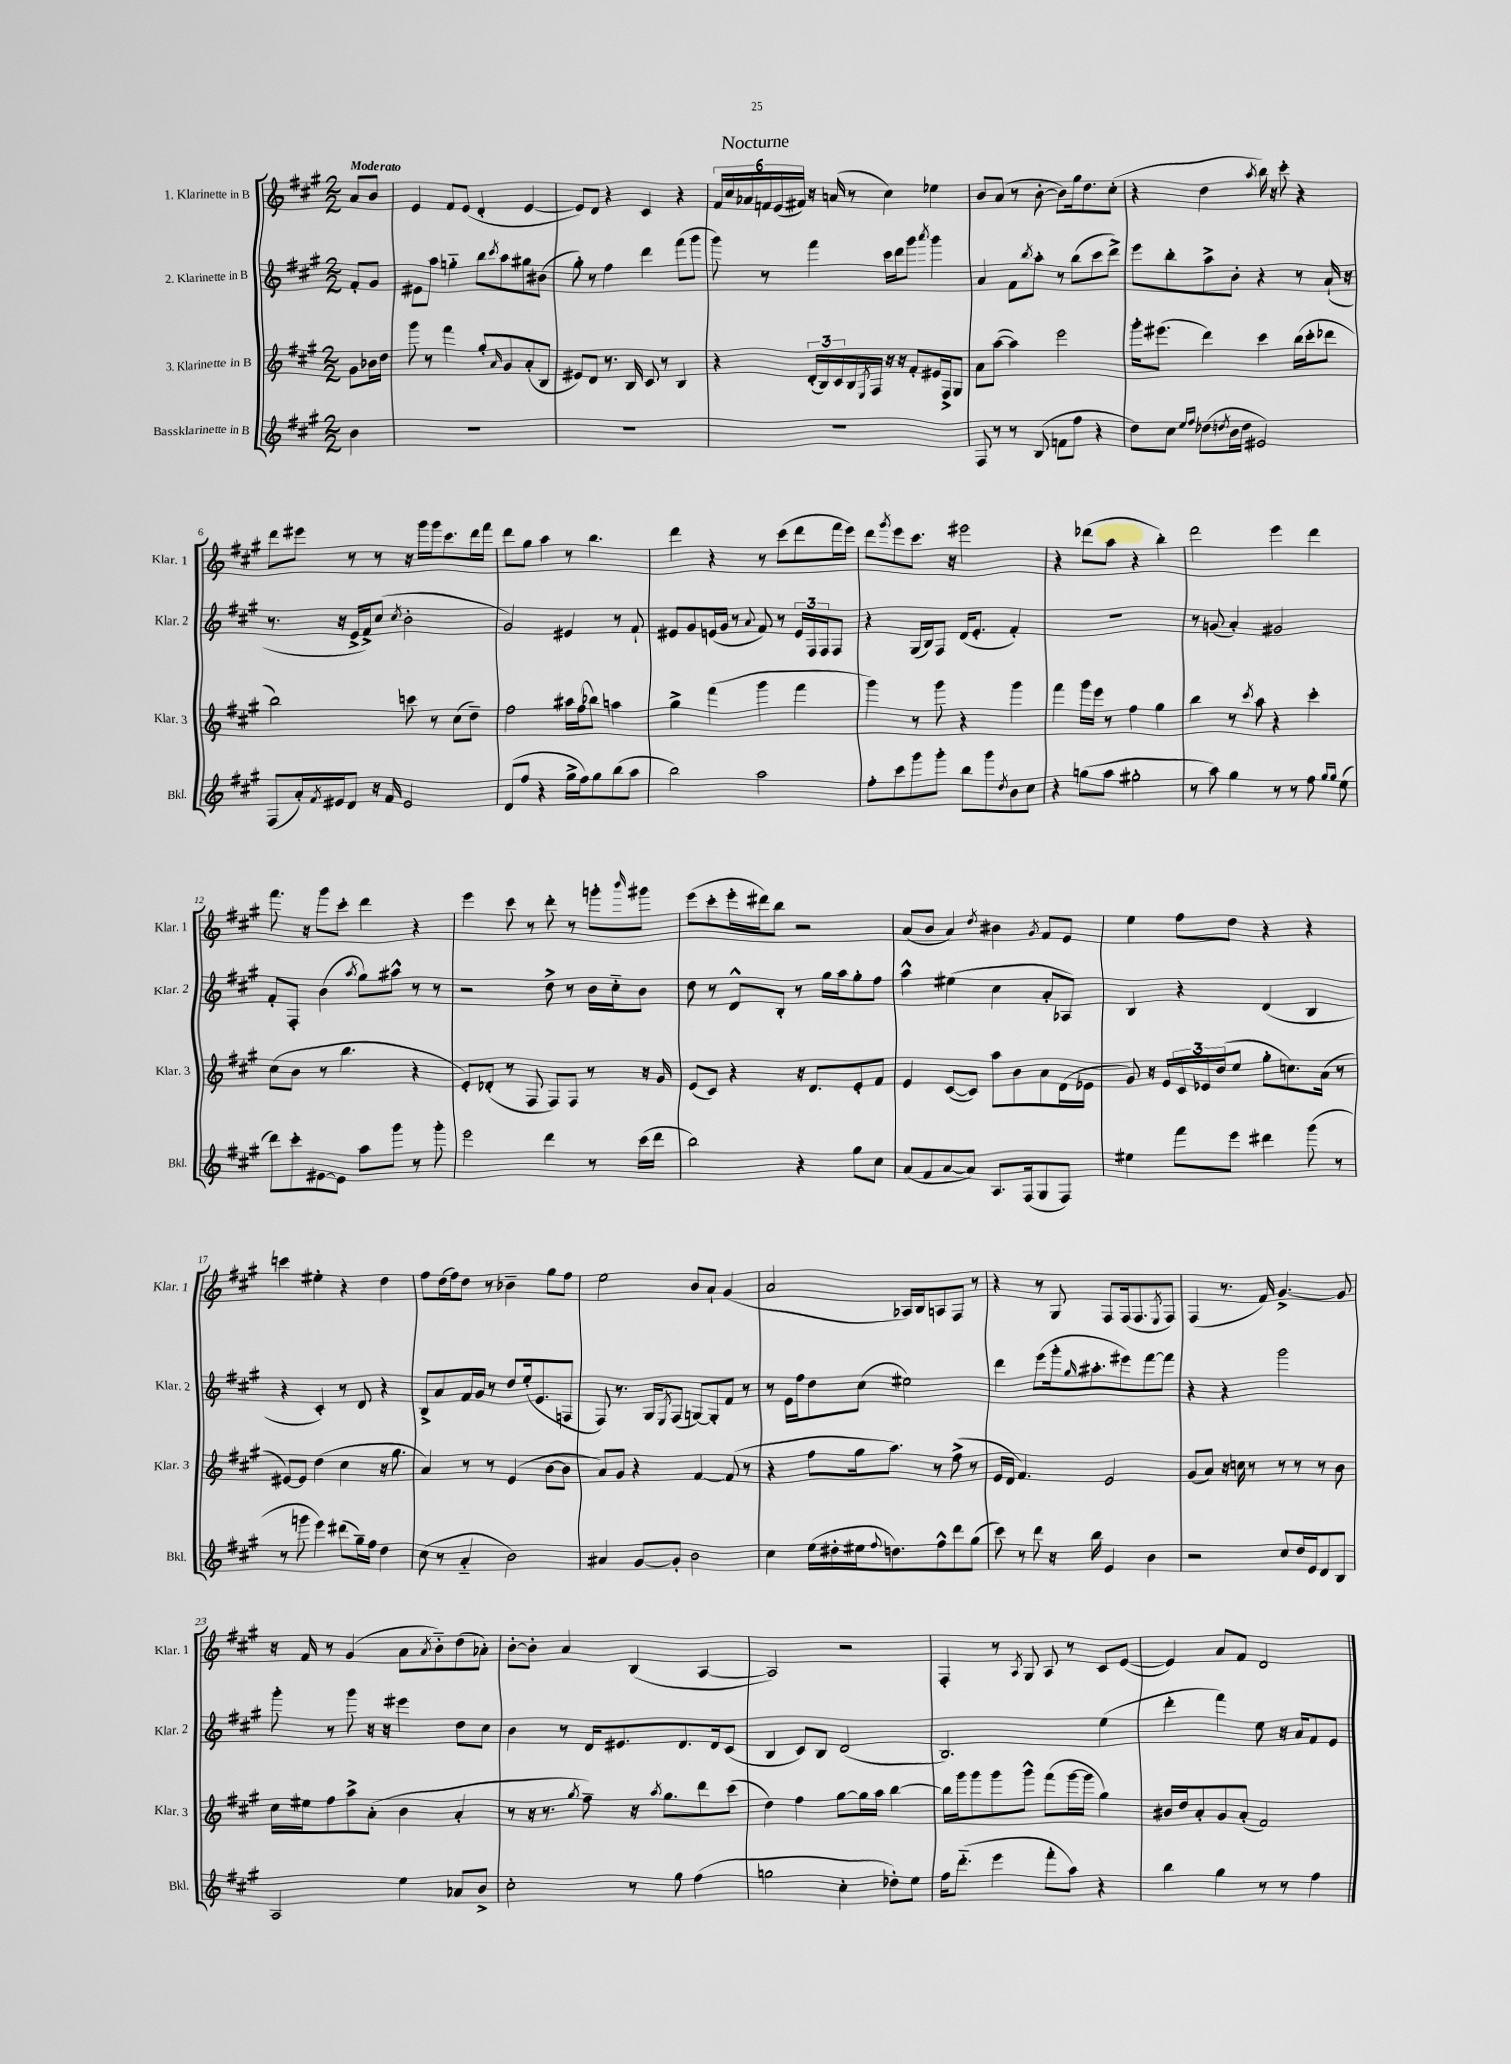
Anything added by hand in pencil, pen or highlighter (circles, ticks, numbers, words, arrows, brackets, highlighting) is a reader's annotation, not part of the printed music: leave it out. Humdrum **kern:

**kern	**kern	**kern	**kern
*staff4	*staff3	*staff2	*staff1
*clefG2	*clefG2	*clefG2	*clefG2
*k[f#c#g#]	*k[f#c#g#]	*k[f#c#g#]	*k[f#c#g#]
*M2/2	*M2/2	*M2/2	*M2/2
4b	8g#	8f#'	8a
.	16b-	8g#	8b
.	16dd	.	.
=	=	=	=
1r	8ggg#	8e#	4e
.	8r	8aa	.
.	4fff#	4gg'~	8f#
.	.	.	(8e
.	8gg#'	8bb	4d'
.	16qqa	8qccc#	.
.	8g#	8aa	.
.	(8a'	8gg#	[4e
.	8B	(8b#	.
=	=	=	=
1r	8e#)	8gg#')	8e])
.	8d	8r	8d
.	8.r	4ff#	4r
.	16B	.	.
.	8c#	4ddd	4c#
.	8r	.	.
.	4B	(8fff#	4r
.	.	8ggg#	.
=	=	=	=
1r	4r	8ggg#)	24f#
.	.	.	24cc#
.	.	.	24a-
.	.	8r	24f
.	.	.	(24e
.	.	.	24f#)
.	(24d'	4fff#	16r
.	24B)	.	.
.	.	.	(16a
.	24c#	.	.
.	16B	.	8r
.	8qE	.	.
.	16F#	.	.
.	16r	16ccc#	4cc#)
.	16r	16ddd	.
.	8f#'	8ggg#	.
.	.	8qaaa	.
.	16e#	4ggg#	4ee-
.	16F#^	.	.
.	8G#	.	.
=	=	=	=
8F#	8a	4a	8b
8r	([8aa	.	(8a
8r	4aa])	8f#	8r
.	.	8qbb	.
(8B	.	8aa'	[8b'
8f	2eee	8r	8b])
8ff#	.	(8bb	16gg#
.	.	.	8.dd
4r	.	8ccc#	.
.	.	8ddd^)	(8cc#'
=	=	=	=
8dd)	16ggg#'	8eee	4r
.	(8.eee#	.	.
8cc#	.	8bb'	.
16qqee	.	.	.
16qqff#	.	.	.
(8dd-	4ddd)	8aa^	4dd
8qdd	.	.	.
16b	.	8b'	.
16dd	.	.	.
.	.	.	8qaa
2e#)	4ccc#	4r	16bb)
.	.	.	16r
.	.	.	8ccc#'
.	(16bb	8r	4r
.	16ccc#'	.	.
.	8ddd-	(16a`	.
.	.	16r	.
=	=	=	=
(8F#	2bb)	8.r	8ddd
16a')	.	.	8eee#
8qf#	.	.	.
16e#	.	16r	.
8d	.	16e^	8r
.	.	16f#^)	.
16r	.	(8cc#	8r
16f#	.	.	.
.	.	8qcc#	.
2e#	8ccc	2b'	16r
.	.	.	16ggg#
.	8r	.	16ggg#
.	.	.	8.ccc#
.	(8cc#	.	.
.	8dd~)	.	16ddd
.	.	.	16fff#
=	=	=	=
(8d	2ff#	2g#)	8ddd
8ff#	.	.	8gg#
4r	.	.	4aa
16gg#^	16aa#	4e#	8r
16ff#)	(16ff#	.	.
8gg#	8bb-)	.	4.bb
(8bb	4aa	8r	.
8aa	.	8f#`	.
=	=	=	=
2bb)	4gg#^	8e#	4ddd
.	.	8g#	.
.	(4fff#	(16e	4r
.	.	16g#	.
.	.	8r	.
.	.	8qqa	.
2aa	4ggg#	8f#)	8r
.	.	8r	(8ccc#
.	4fff#	24e	8ddd
.	.	24F#	.
.	.	24F#	.
.	.	8F#	16fff#
.	.	.	16eee)
=	=	=	=
8ff#'	4ggg#)	4r	8ddd
.	.	.	8qggg#
8ccc#	.	.	8eee
8ggg#	8r	(16G#	8.ccc#
.	.	16B)	.
8ggg#'	8ggg#	8F#	.
.	.	.	16r
8bb	4r	(16d	2eee#
.	.	8.e'	.
8ggg#	.	.	.
8qdd	.	.	.
8b	4ggg#	4f#')	.
8cc#	.	.	.
=	=	=	=
4r	4fff#	1r	4r
(8gg	16ggg#	.	(8ddd-
.	16eee	.	.
8aa	8r	.	8aa
2gg#'	4ff#	.	4r
.	4gg#	.	4bb')
=	=	=	=
8r	4bb	8r	2ddd
8aa)	.	(8g	.
4gg#	8r	4a')	.
.	8qccc#	.	.
.	8aa	.	.
8r	4r	2g#	4eee
8r	.	.	.
8ff#	4ccc#'	.	4ddd
16qqgg#	.	.	.
16qqgg#	.	.	.
(8ee	.	.	.
=	=	=	=
8ddd)	(8cc#	8f#'	8.fff#
8ccc#'	8b	8F#'	.
.	.	.	16r
[8e#	8r	(4b	8ggg#
8e#]	4.bb	.	8ccc#'
.	.	8qaa	.
8aa	.	8gg#)	4ddd
8ggg#	.	8aa#^^	.
8r	4r	8r	4r
8ggg#'	.	8r	.
=	=	=	=
2eee	8e')	2r	4eee
.	(8d-'	.	.
.	8r	.	8ccc#
.	8F#	.	8r
4ddd	8F#)	8dd^	8ddd'
.	8F#	8r	8r
8r	8r	16b	8ggg'
.	.	16cc#'~	.
.	.	.	16qqbbb
(16ccc#	16r	8b	8ggg#
16ddd	16g#	.	.
=	=	=	=
2bb)	(8e	8dd	(8eee
.	8c#)	8r	8ccc#'
.	4r	8d^^	16eee'
.	.	.	16ddd#)
.	.	8B'	8bb
4r	16r	8r	2r
.	8.d	.	.
.	.	16gg#	.
.	.	16aa	.
8gg#	8e'	8gg#'	.
8cc#	8f#	8ff#	.
=	=	=	=
(8a	4e	4aa^^	(8a
8f#	.	.	8b
[8a	([8c#	(4ee#	4a)
8a])	8c#])	.	.
.	.	.	8qdd
8.A	8aa	4cc#	4b#
.	8b	.	.
(16F#	.	.	.
.	.	.	8qg#
8G#	8a	8a'	8f#
8F#)	(16d	8A-)	8e
.	16e-	.	.
=	=	=	=
4ee#	8g#)	4B	4ee
.	16r	.	.
.	16e	.	.
8fff#	24c#	4r	8ff#
.	24e-	.	.
.	(24dd	.	.
8eee	8ee	.	8dd
4ddd#	8gg#'	(4d	4r
.	8.cc)	.	.
(8ggg#	.	4B	4r
.	(16a	.	.
8r	8r	.	.
=	=	=	=
8r	[8e#)	4r	4ccc
8ggg	8e#]	.	.
4eee)	(4dd	4c#')	4ee#'
(8ddd#	4cc#	8r	4r
16gg#~)	.	8d	.
16ff#	.	.	.
4dd	16r	4r	4dd
.	8.gg#	.	.
=	=	=	=
(8cc#	4a)	8B^	8ff#
8r	.	8a	(16dd
.	.	.	16ff#)
4a'~	8r	16f#	8dd
.	.	16g#	.
.	8r	8r	8r
2b)	(4e	8dd	4b-~
.	.	(16ee'	.
.	.	8.e	.
.	[8b	.	8gg#
.	8b]	8F	8ff#
=	=	=	=
4a#	8a)	8F#)	2ee
.	8g#	8.r	.
[8g#	4r	.	.
.	.	16G#	.
.	.	8qE	.
8g#']	.	(8F#	.
2b	[4f#	[8G)	8b
.	.	8G']	8a`
.	(8f#]	8f#	(4g#
.	8r	8r	.
=	=	=	=
4cc#	4r	8r	2a
.	.	16e	.
.	.	16ff#	.
(16ee	8ff#	8dd	.
16dd#'	.	.	.
16ee#	16gg#	(8cc#	.
8qqff#	.	.	.
8.dd)	8.aa)	.	.
.	.	2ee#)	16A-)
.	.	.	16B
8ff#^^	8r	.	8A
8ddd	(8ff#^	.	8F#
(8gg#	8r	.	8r
=	=	=	=
8ccc#)	16e	4ddd	4r
.	16d	.	.
8r	4.f#)	.	.
8ddd	.	(8eee	8r
16r	.	16ggg#'	8G#
.	.	16qqgg#	.
16bb	.	8.aa#'	.
4e	2e	.	8F#
.	.	8eee#)	(16F#
.	.	.	8.F#
4b	.	[8fff#	.
.	.	.	8qE
.	.	8fff#]	8F#)
=	=	=	=
2r	(8g#	4r	(4F#
.	8a)	.	.
.	16r	4r	8.r
.	16cc	.	.
.	8r	.	.
.	.	.	16f#)
8cc#	8r	2ggg#	[4.g#^
16dd	8r	.	.
16e	.	.	.
8d	8r	.	.
8B	8b	.	8g#]
=	=	=	=
2A	16cc#	8ggg#'	16r
.	16ee#	.	16f#
.	8ff#	8r	8r
.	8aa^	8ggg#	(4g#
.	(8a'	16r	.
.	.	16r	.
4ee	4b	4eee#	8a
.	.	.	8qa
.	.	.	8b'~)
8a-	4a'	8dd	(8dd
8b^	.	8cc#	8a-')
=	=	=	=
2cc#'	8r	4b	[8b'
.	16r	.	8b']
.	8.r	.	.
.	.	8r	4a
.	8qgg#	.	.
.	8ff#~)	16d	.
.	.	8.e#	.
8r	16r	.	(4B
.	8qaa	.	.
.	8.gg#	.	.
8gg#	.	8.d	.
(4ff#	8ddd	.	[4A
.	.	16d	.
.	(8ccc#	(8c#	.
=	=	=	=
2gg	4dd)	4B	2A])
.	4ff#	8c#)	.
.	.	8B	.
4cc#'	[8gg#	(2d	2r
.	16gg#]	.	.
.	16aa	.	.
8dd-')	[4bb	.	.
8ee	.	.	.
=	=	=	=
16ff#	16bb]	2.B)	4F#'
(8.ddd'~	16ggg#	.	.
.	8ggg#	.	.
4eee	8ggg#	.	8r
.	.	.	8qA
.	8ggg#^^	.	8G#
8fff#'	(8fff#	.	8A
8aa)	[16ggg#	.	8r
.	16ggg#]	.	.
4r	4gg#)	(4ee	8c#
.	.	.	([8e
=	=	=	=
4bb	16b#	4ddd'	4e])
.	16dd	.	.
.	8a'	.	.
4gg#	8g#	4fff#)	8a
.	(8a'	.	8f#
8r	2f#)	8ee	2d
8r	.	16r	.
.	.	16a	.
4ff#	.	8f#	.
.	.	8e	.
==	==	==	==
*-	*-	*-	*-
